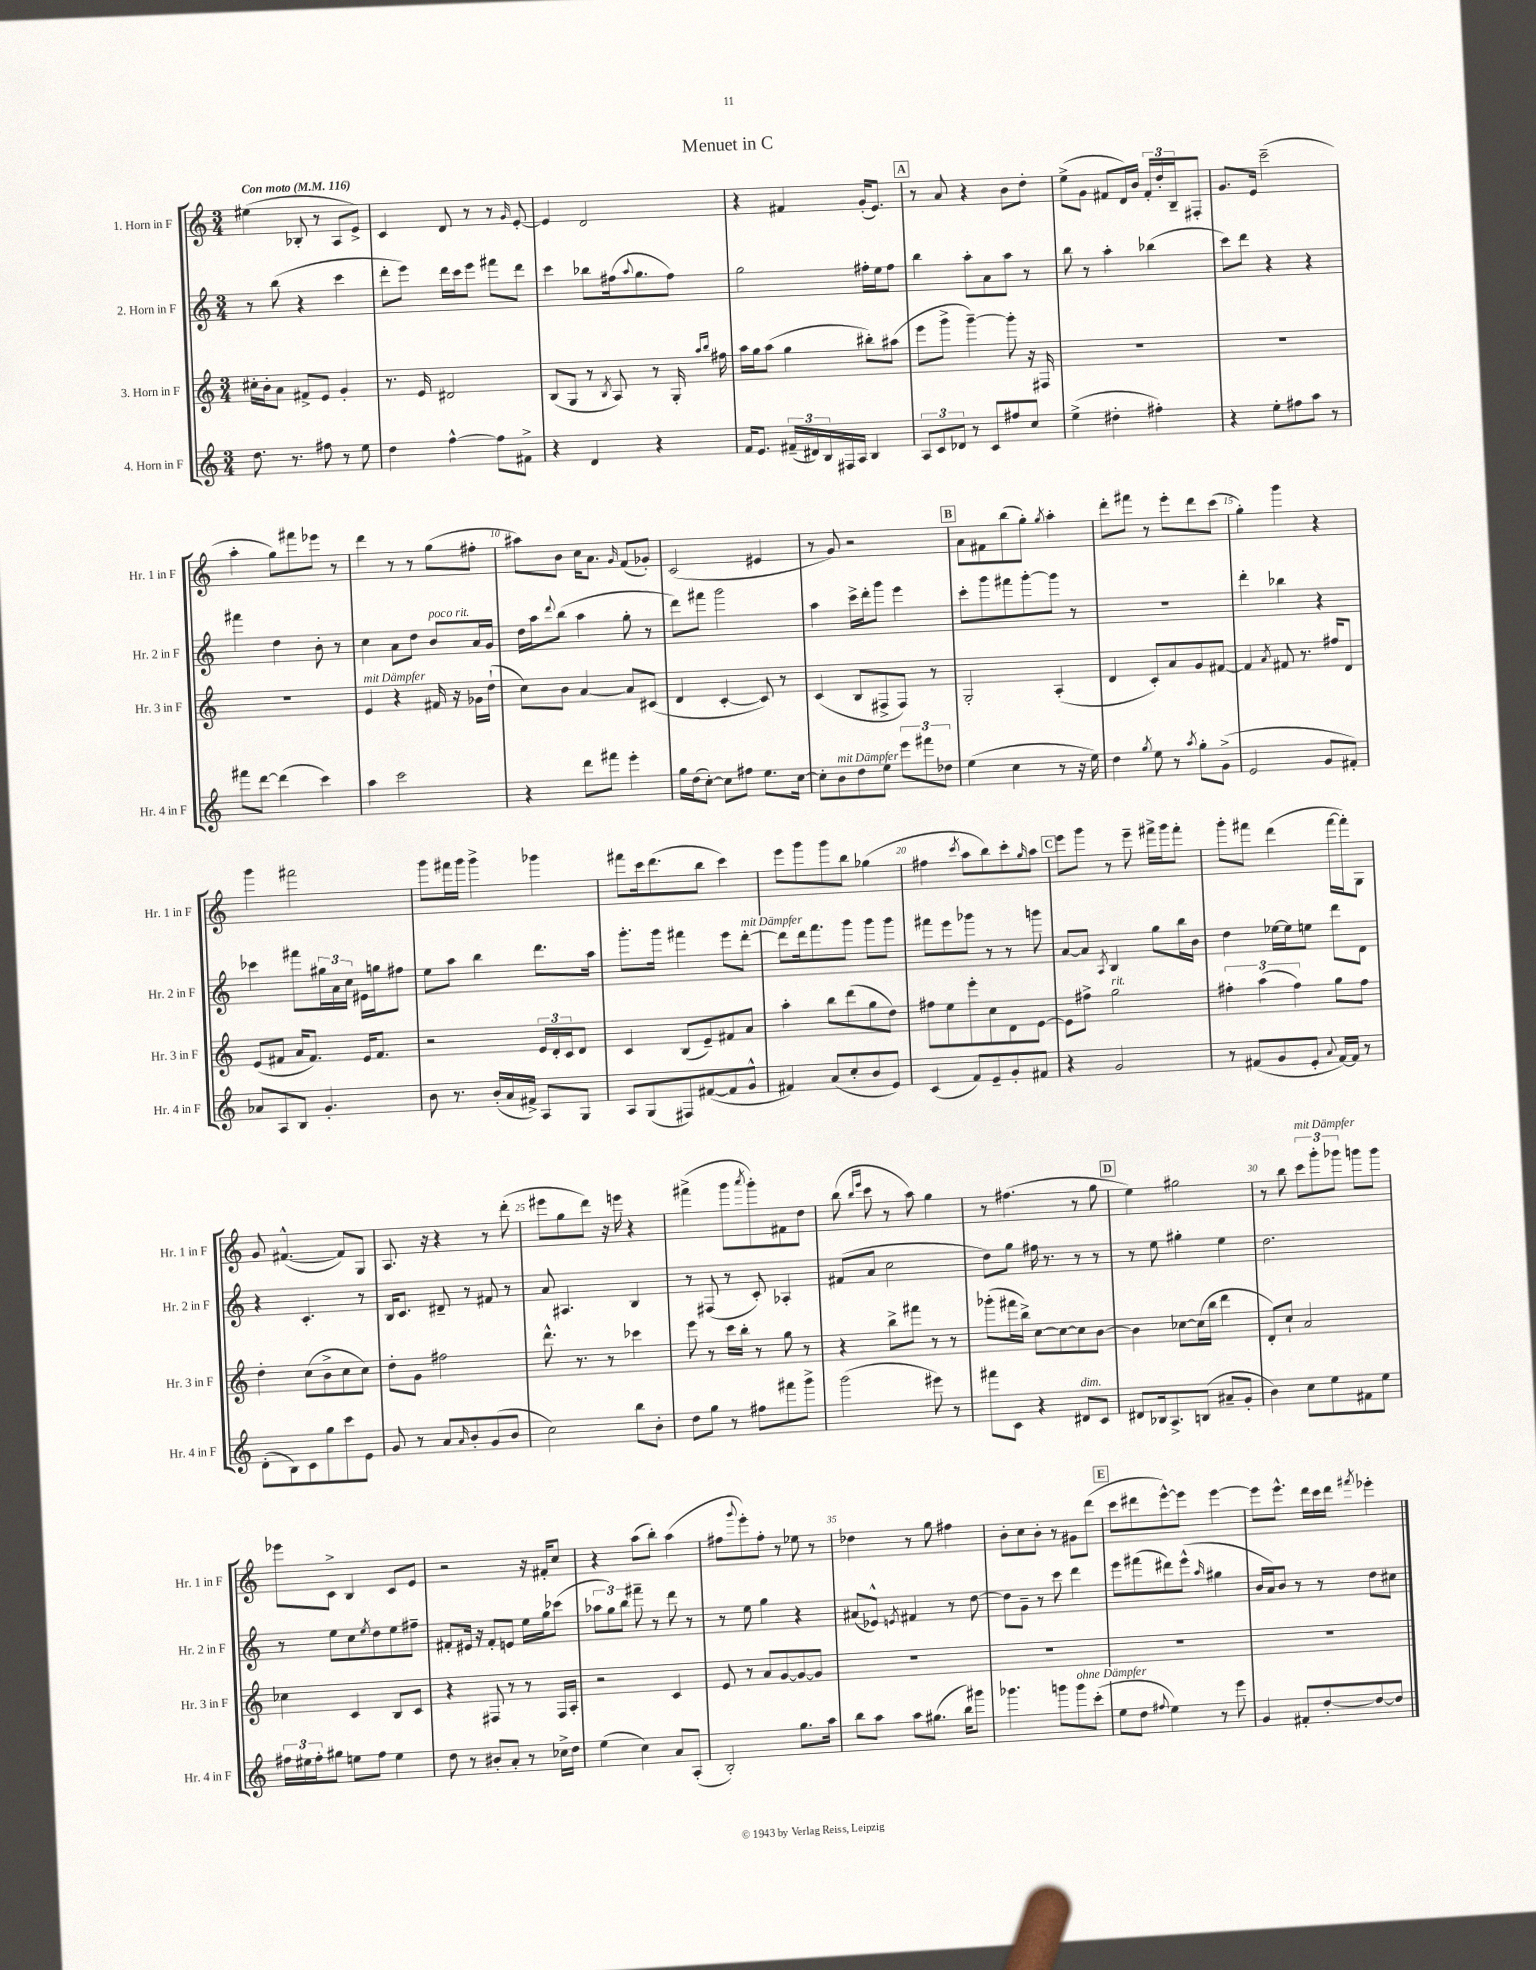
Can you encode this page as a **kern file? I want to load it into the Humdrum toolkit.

**kern	**kern	**kern	**kern
*staff4	*staff3	*staff2	*staff1
*clefG2	*clefG2	*clefG2	*clefG2
*k[]	*k[]	*k[]	*k[]
*M3/4	*M3/4	*M3/4	*M3/4
*MM116	*MM116	*MM116	*MM116
8.dd	16cc#'	8r	(4ee#
.	16b'	.	.
.	8a	(8bb	.
8.r	.	.	.
.	8f#^	4r	8B-'
8ff#	8e	.	8r
8r	4g'	4ccc	8A
8ee	.	.	8e^)
=	=	=	=
4dd	8.r	8ddd'	4c
.	.	8eee)	.
.	16e	.	.
[4ff^^	2d#	16ddd	8d
.	.	16ccc	.
.	.	8eee	8r
8ff]	.	8fff#	8r
.	.	.	16qqg
8f#^	.	8ddd	[8e'
=	=	=	=
4r	(8B	4ccc	4e]
.	8G	.	.
4d	8r	8bb-	2d
.	8qB	.	.
.	8A)	(16ff#	.
.	.	8qqaa	.
.	.	8.gg	.
4r	8r	.	.
.	16G'	8ff#)	.
.	16qqaa	.	.
.	16qqbb	.	.
.	16ff#	.	.
=	=	=	=
16f	16aa	2gg	4r
8.e	16gg	.	.
.	(8aa	.	.
(24f#~	4gg	.	4f#
24d#)	.	.	.
24B	.	.	.
16F#	.	.	.
16A	.	.	.
4B	8bb#')	16ff#'	(16g'
.	.	16ee	8.e)
.	(8aa#	8ff#	.
=	=	=	=
12A	8eee	4bb	8r
12c	.	.	.
.	8ggg^	.	8a
12d-	.	.	.
8r	[4ggg~)	8aa'	4r
8c	.	8a	.
8ff#	8ggg']	8aa	8b
8cc	16r	8r	8dd'
.	16F#	.	.
=	=	=	=
(4ee^	2.r	8bb	(8ee^
.	.	8r	8g
4dd#'	.	4aa'	8f#
.	.	.	16d)
.	.	.	16b
4ff#')	.	(4bb-	24f#'
.	.	.	24dd'
.	.	.	24B~
.	.	.	8F#'
=	=	=	=
4r	2.r	8ccc)	8.g
.	.	8ddd	.
.	.	.	16e
8ee'	.	4r	(2ccc~
8ff#	.	.	.
8aa	.	4r	.
8r	.	.	.
=	=	=	=
8fff#	2.r	4fff#	4aa'
[8ddd	.	.	.
(4ddd]	.	4dd	8gg)
.	.	.	8fff#
4ccc)	.	8b'	8eee-
.	.	8r	8r
=	=	=	=
4aa	4e	4cc	4ddd
2ccc	4r	8a	8r
.	.	8dd	8r
.	16f#	8b	(8gg
.	16r	.	.
.	16g-	16a	8ff#'
.	(16dd`	16g	.
=	=	=	=
4r	8cc)	16dd	8aa#)
.	.	16aa	.
.	.	8qqddd	.
.	8b	(8bb	8b
8ddd	[4a	4aa	16cc
.	.	.	8.a
8fff#	.	.	.
.	.	.	16qqg
4eee'	8a]	8gg'	(8f
.	(8c#	8r	8g-')
=	=	=	=
16gg	4d	8ddd)	(2c
(16dd	.	.	.
[8cc')	.	8fff#	.
8cc]	[4c'	2ggg	.
8ff#	.	.	.
8.ee	8c])	.	4e#
.	8r	.	.
[16cc	.	.	.
=	=	=	=
8cc']	(4c	4aa	8r
8b	.	.	8g)
8dd	8B	16ccc^	2r
.	.	16ddd'	.
8ee	8F#^	8ggg	.
12eee	8F#)	4eee	.
12fff#	.	.	.
.	8r	.	.
12dd-	.	.	.
=	=	=	=
(4ee	2G'	8ccc'	8a
.	.	8ggg	8f#
4cc	.	8fff#	(8bb
.	.	[8ggg'	8gg')
.	.	.	8qgg
8r	(4A'	8ggg]	4aa'
16r	.	8r	.
16ee)	.	.	.
=	=	=	=
4dd	4d	2.r	8ddd'
.	.	.	8fff#
8qgg	.	.	.
8ee	8c')	.	8r
8r	8a	.	8eee'
8qaa	.	.	.
8gg'	8g	.	8ddd
(8g^	[8f#	.	(8ccc
=	=	=	=
2e	4f#]	4ddd'	4gg')
.	8qa	.	.
.	8f#	4bb-	4ggg
.	8.r	.	.
8g	.	4r	4r
.	16ff#	.	.
8f#')	8d	.	.
=	=	=	=
8a-	(8e	4ccc-	4ggg
8A	8f#	.	.
8B	16a	8fff#	2fff#
.	8.f#)	.	.
4.g'	.	24gg#	.
.	.	24a	.
.	.	24cc	.
.	16e	16e#	.
.	8.f#	16gg	.
.	.	8ff#	.
=	=	=	=
8b	2r	8ee	8ggg
8.r	.	8aa	16fff#
.	.	.	16ggg
.	.	4bb	4ggg^
(16b'	.	.	.
16a	.	.	.
16f#^)	.	.	.
8A	24e	8.ddd	4ggg-
.	24d'	.	.
.	24c	.	.
8G	8d	.	.
.	.	16aa	.
=	=	=	=
8A	4c	8.ggg'	8fff#
(8G	.	.	16ccc
.	.	16ggg	(8.ddd
8F#)	(8B	4fff#	.
([8f#	8e~)	.	8bb
8f#]	8f#	8eee	4ccc)
8g^^	8a	[8ddd'	.
=	=	=	=
4f#)	4aa'	8ddd]	8eee
.	.	16ddd	8ggg
.	.	8.fff	.
(8a	8bb	.	8ggg
8cc'	(8ddd	8ggg	8bb
8b	8gg	8ggg	(4gg-
8e)	8dd)	8ggg	.
=	=	=	=
(4c	8ff#	8fff#	4ff#
.	8ee	8eee	.
.	.	.	8qccc
8f)	8eee'	8ggg-	8aa
8e~	8cc	8r	8bb)
8g'	8d	8r	8ccc'
.	.	.	16qqgg
8f#	[8e	8ggg	8aa
=	=	=	=
4r	8e]	[8a	8eee
.	8ff#^	8a]	8ggg
.	.	8qA	.
2g	2gg	4B	8r
.	.	.	8eee~
.	.	8gg	16fff#^
.	.	.	16ggg
.	.	16bb	8fff#'
.	.	16b	.
=	=	=	=
8r	6ff#'	4dd	8ggg'
(8f#	.	.	8fff#
.	(6aa	.	.
8g	.	[16ee-	(4ddd
.	.	16ee-]	.
.	6ff#)	.	.
8e'	.	8ee	.
8qqa	.	.	.
[16f#)	8gg	8ddd	[16fff#
16f#]	.	.	16fff#'])
8r	8ff#	8d	8G
=	=	=	=
(8d'	4dd'	4r	8g
8B)	.	.	([4.f#^^
8c	(8cc	4.c'	.
8gg	8b^	.	.
8ccc	8cc	.	8f#])
8e	8cc)	8r	8G
=	=	=	=
8g	8dd'	16B	8.A
.	.	8.c	.
8r	8g	.	.
.	.	.	16r
8a	2ff#	8d#~	4r
16qqa	.	.	.
8b'	.	8r	.
(8g	.	8f#	8r
8b	.	8r	(8ddd'
=	=	=	=
2cc)	8.ddd^^	8a	8eee#
.	.	4.A#	8gg
.	8.r	.	.
.	.	.	8ddd)
.	8r	.	16r
.	.	.	16eee
8bb	4ccc-	4B	4r
8b'	.	.	.
=	=	=	=
8dd	8eee	8r	(4fff#^
8gg	8r	(8F#	.
8r	16ccc	8r	8ggg
.	16bb'	.	.
.	.	.	8qaaa
8ff#	8r	8c')	8ggg')
8fff#	8gg	4A-'	8f#
8ggg^	8r	.	8dd
=	=	=	=
(2ggg	4r	(8f#	(8bb
.	.	.	16qqbb
.	.	.	16qqeee
.	.	8a	8ccc
.	8bb^	2cc	8r
.	8fff#	.	8aa)
8eee#)	8r	.	4gg
8r	8r	.	.
=	=	=	=
8fff#	(8ggg-'	8dd)	8r
8c	16fff#	8gg	(4.ff#
.	16bb^)	.	.
4r	[8cc	16ff#	.
.	.	8.r	.
.	8cc_	.	.
8d#	8cc]	8r	8r
8c	[8b	8r	8gg
=	=	=	=
8d#	4b]	8r	4ee)
16B-	.	8ee	.
8.A^	.	.	.
.	[8cc-	4gg#'	2gg#
(8B	(16cc-]	.	.
.	16bb	.	.
8a#~	4ddd	4ee	.
8g'	.	.	.
=	=	=	=
4b)	8d')	2.dd	8r
.	8cc`	.	8bb
8cc	2a	.	12ccc
.	.	.	12ggg'
8ee	.	.	.
.	.	.	12ggg-
8f#	.	.	8ggg
8ee	.	.	8ggg
=	=	=	=
24ff#	4cc-	8r	8eee-
24ee#	.	.	.
24ff#'	.	.	.
8gg#	.	8ee	8c^
8ee	4c	8cc	4B
.	.	8qee	.
8ff#	.	8dd	.
4ee	8B	8ee	8c
.	8c	8ff#~	8e
=	=	=	=
8dd	4r	8f#'	2r
8r	.	16e#	.
.	.	16r	.
8b#'	8F#	8f#'	.
8a'	8r	8e	.
8r	8r	16ee	16r
.	.	16gg	16f#'
16cc-^	16F#	(8ccc-	8cc
16dd	16A'	.	.
=	=	=	=
(4ee	2r	12aa-	4r
.	.	12gg)	.
.	.	12bb	.
4cc)	.	8fff#~	(8aa
.	.	8r	8bb')
8a	4c	8ddd	(4aa
(8A'	.	8r	.
=	=	=	=
2B')	8e	8r	8ff#
.	.	.	8qqggg
.	8r	8ee	8eee')
.	8a	4gg	8ff#'
.	[8g	.	8r
8.gg	8g_	4r	8ee-
.	8g]	.	8r
16aa	.	.	.
=	=	=	=
8bb	2.r	(8a#	4dd-
8aa	.	8e-^^)	.
.	.	8qe	.
8aa	.	4f#	8r
(8.gg#	.	.	8gg
.	.	8r	4ff#
16bb)	.	.	.
8ggg#	.	[8dd	.
=	=	=	=
4.ggg-	2.r	8dd]	8b'
.	.	8g~	8cc
.	.	8r	8b'
8ggg	.	8ccc	8r
8ggg	.	4ddd	8g#
(8ccc'	.	.	(8ddd
=	=	=	=
8ee	2.r	8eee	8ccc
8dd	.	(8fff#	8ddd#
8qqff#	.	.	.
4ee)	.	8ddd#)	[8eee^^)
.	.	(8eee^^	8eee]
.	.	16qqaa	.
8r	.	4gg#	[4eee
8eee	.	.	.
=	=	=	=
4g	2.r	16b	8eee]
.	.	16a)	.
.	.	8b	8.eee^^
8f#'	.	8r	.
.	.	.	16ddd
[8dd'	.	8r	16ccc
.	.	.	16ddd
.	.	.	8qfff#
8dd_	.	8dd	4eee-'
8dd]	.	8cc#	.
==	==	==	==
*-	*-	*-	*-
